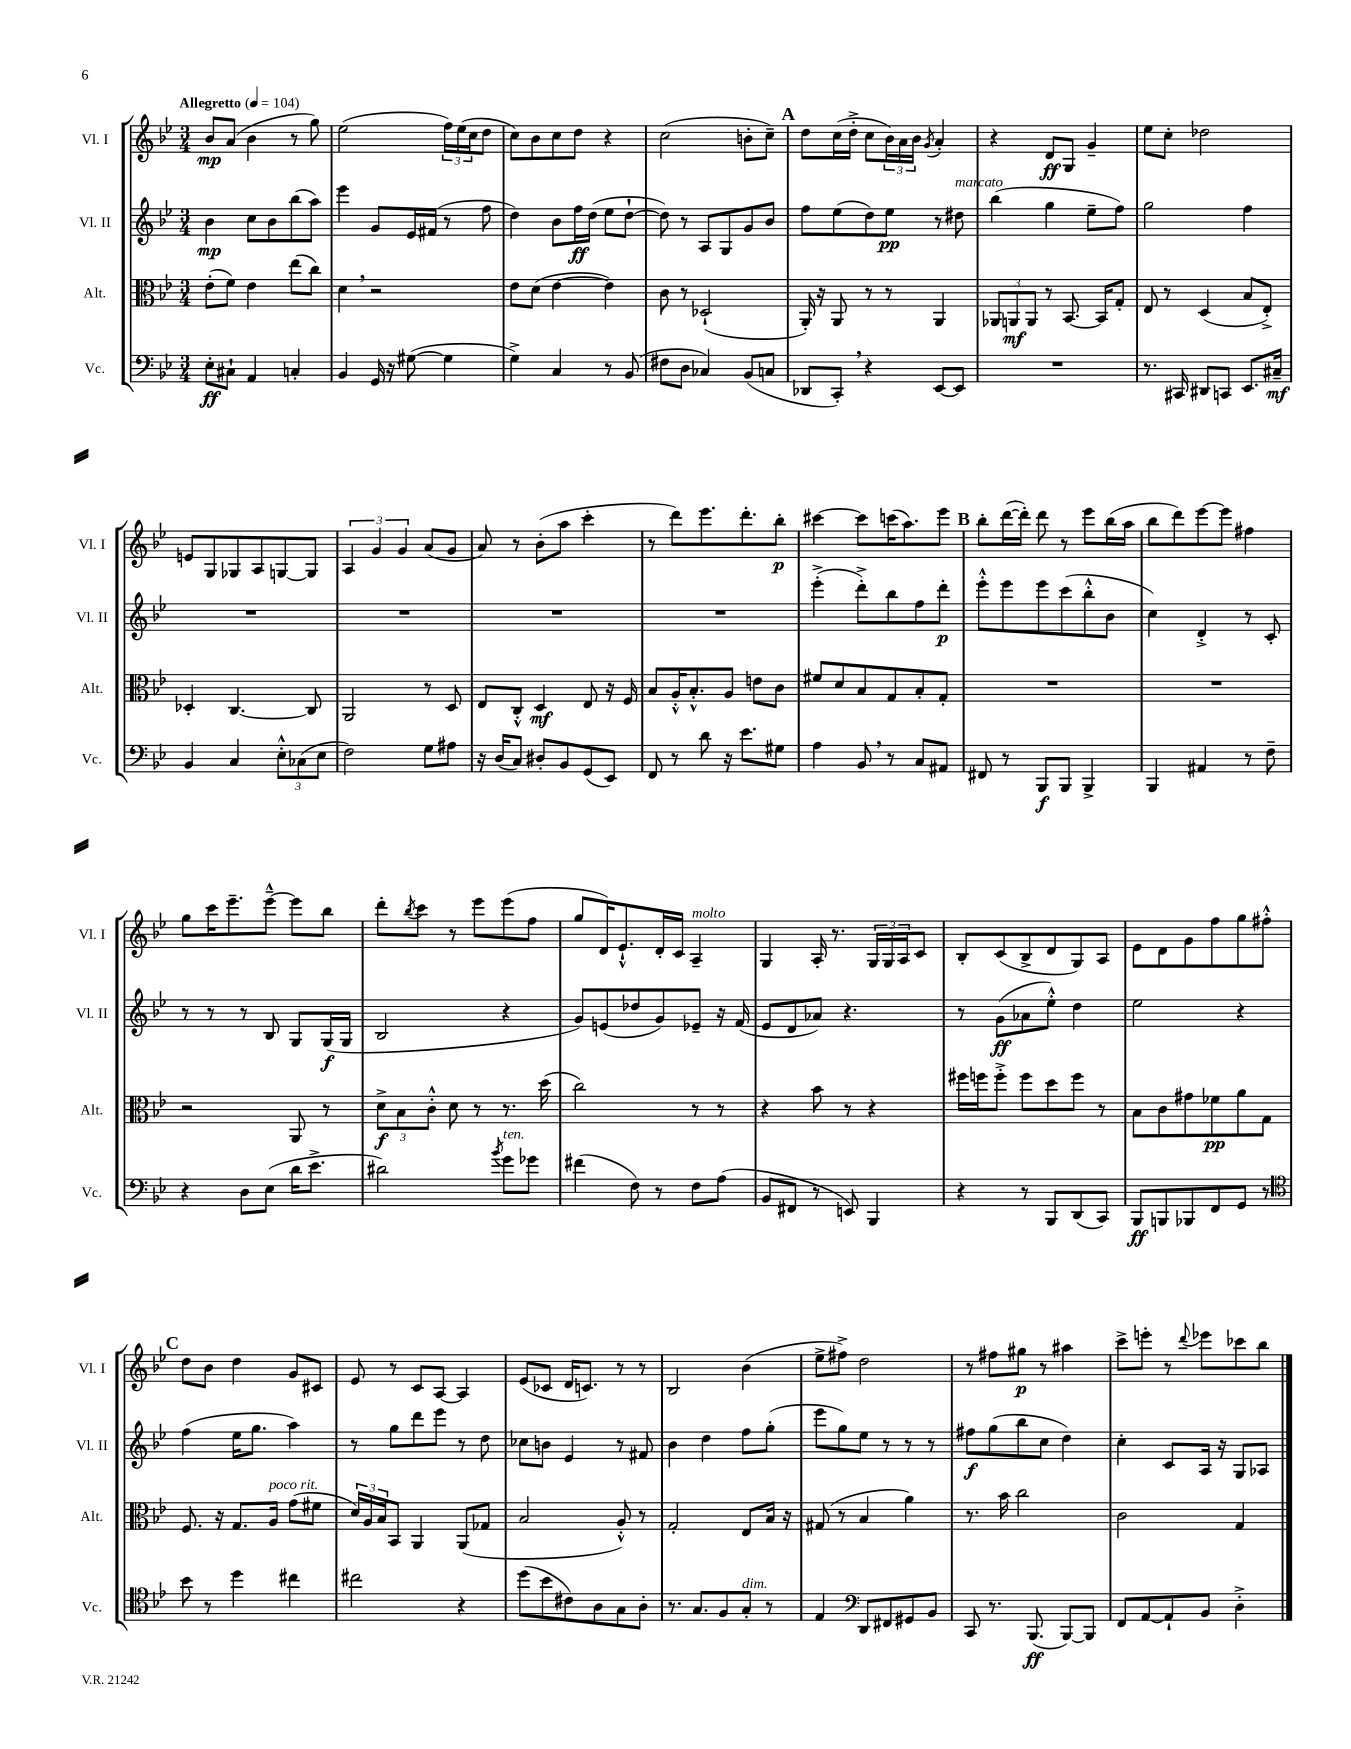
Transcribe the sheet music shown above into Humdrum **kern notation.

**kern	**dynam	**kern	**dynam	**kern	**dynam	**kern	**dynam
*part4	*part4	*part3	*part3	*part2	*part2	*part1	*part1
*staff4	*staff4	*staff3	*staff3	*staff2	*staff2	*staff1	*staff1
*I"Vc.	*	*I"Alt.	*	*I"Vl. II	*	*I"Vl. I	*
*I'Vc.	*	*I'Alt.	*	*I'Vl. II	*	*I'Vl. I	*
*clefF4	*	*clefC3	*	*clefG2	*	*clefG2	*
*k[b-e-]	*	*k[b-e-]	*	*k[b-e-]	*	*k[b-e-]	*
*M3/4	*	*M3/4	*	*M3/4	*	*M3/4	*
*MM104	*	*MM104	*	*MM104	*	*MM104	*
=1	=1	=1	=1	=1	=1	=1	=1
!	!	!	!	!	!	!LO:TX:a:B:t=Allegretto	!
8E-'\L	ff	(8e-'\L	.	4b-\	mp	8b-/L	mp
8C#X`\J	.	8f\J)	.	.	.	(8a/J	.
4AA/	.	4e-\	.	8cc\L	.	4b-\	.
.	.	.	.	8b-\	.	.	.
4Cn'/	.	(8ee-\L	.	(8bb-\	.	8r	.
.	.	8cc\J)	.	8aa\J)	.	8gg\)	.
=2	=2	=2	=2	=2	=2	=2	=2
4BB-/	.	4d,\	.	4eee-\	.	(2ee-\	.
16GG/	.	2r	.	8g/L	.	.	.
16r	.	.	.	.	.	.	.
([8G#X\	.	.	.	16e-/L	.	.	.
.	.	.	.	(16f#X/JJ	.	.	.
4G#\]	.	.	.	8r	.	24ff\LL)	.
.	.	.	.	.	.	(24ee-\	.
.	.	.	.	.	.	24cc\J	.
.	.	.	.	8ff\	.	8dd\J	.
=3	=3	=3	=3	=3	=3	=3	=3
4G^\)	.	8e-\L	.	4dd\)	.	8cc\L)	.
.	.	(8d\J	.	.	.	8b-\	.
4C/	.	[4e-\	.	8b-\L	.	8cc\	.
.	.	.	.	16ff\L	ff	8dd\J	.
.	.	.	.	(16dd\JJ	.	.	.
8r	.	4e-\])	.	8ee-\L	.	4r	.
(8BB-/	.	.	.	[8dd`\J	.	.	.
=4	=4	=4	=4	=4	=4	=4	=4
8F#X\L	.	8c\	.	8dd\])	.	(2cc\	.
8D\J	.	8r	.	8r	.	.	.
4C-X/)	.	(2D-X`/	.	8A/L	.	.	.
.	.	.	.	8G/	.	.	.
(8BB-/L	.	.	.	8g/	.	8bn'\L	.
8Cn/J	.	.	.	8b-/J	.	8cc~\J)	.
!!LO:REH:place=s1:t=A
=5	=5	=5	=5	=5	=5	=5	=5
8DD-X/L	.	16AA'/)	.	8ff\L	.	8dd\L	.
.	.	16r	.	.	.	.	.
8CC',/J)	.	8AA/	.	(8ee-\	.	(16cc\L	.
.	.	.	.	.	.	16dd'^\JJ	.
4r	.	8r	.	8dd\)	.	8cc\L	.
.	.	8r	.	8ee-\J	pp	24b-\L)	.
.	.	.	.	.	.	24a\	.
.	.	.	.	.	.	24b-\JJ	.
.	.	.	.	.	.	8qg/	.
[8EE-/L	.	4AA/	.	8r	.	4a'/	.
!	!	!	!	!LO:TX:a:i:t=marcato	!	!	!
8EE-/J]	.	.	.	8dd#X\	.	.	.
=6	=6	=6	=6	=6	=6	=6	=6
2.r	.	12AA-X/L	.	(4bb-\	.	4r	.
.	.	12AAn/	mf	.	.	.	.
.	.	12AA/J	.	.	.	.	.
.	.	8r	.	4gg\	.	8d/L	ff
.	.	[8.BB-/	.	.	.	8G/J	.
.	.	.	.	8ee-~\L	.	4g~/	.
.	.	16BB-/KL]	.	.	.	.	.
.	.	8G'/J	.	8ff\J)	.	.	.
=7	=7	=7	=7	=7	=7	=7	=7
8.r	.	8E-/	.	2gg\	.	8ee-\L	.
.	.	8r	.	.	.	8cc'\J	.
16CC#X/	.	.	.	.	.	.	.
8DD#X/L	.	(4D/	.	.	.	2dd-X\	.
8CCn/J	.	.	.	.	.	.	.
8.EE-/L	.	8B-/L	.	4ff\	.	.	.
.	.	8E-'^/J)	.	.	.	.	.
16C#X~/Jk	mf	.	.	.	.	.	.
!!LO:LB:g=z
=8	=8	=8	=8	=8	=8	=8	=8
4BB-/	.	4D-X'/	.	2.r	.	8en/L	.
.	.	.	.	.	.	8G/	.
4C/	.	[4.C/	.	.	.	8G-X/	.
.	.	.	.	.	.	8A/	.
12E-'^^\L	.	.	.	.	.	[8Gn/	.
(12C-X\	.	.	.	.	.	.	.
.	.	8C/]	.	.	.	8G/J]	.
12E-\J	.	.	.	.	.	.	.
=9	=9	=9	=9	=9	=9	=9	=9
2F\)	.	2AA/	.	2.r	.	6A/	.
.	.	.	.	.	.	6g/	.
.	.	.	.	.	.	6g/	.
8G\L	.	8r	.	.	.	(8a/L	.
8A#X\J	.	8D/	.	.	.	8g/J	.
=10	=10	=10	=10	=10	=10	=10	=10
16r	.	8E-/L	.	2.r	.	8a/)	.
(16D/KL	.	.	.	.	.	.	.
8C/J)	.	8C'^^/J	.	.	.	8r	.
8D#X'/L	.	4D/	mf	.	.	(8b-'\L	.
8BB-/	.	.	.	.	.	8aa\J	.
(8GG/	.	8E-/	.	.	.	4ccc'\	.
8EE-/J)	.	16r	.	.	.	.	.
.	.	16F/	.	.	.	.	.
=11	=11	=11	=11	=11	=11	=11	=11
8FF/	.	8B-/L	.	2.r	.	8r	.
8r	.	16A'^^/K	.	.	.	8ddd\L)	.
.	.	8.B-'^^/	.	.	.	.	.
8d\	.	.	.	.	.	8.eee-\	.
16r	.	8A/J	.	.	.	.	.
8.e-\L	.	.	.	.	.	8.ddd'\	.
.	.	8en\L	.	.	.	.	.
8G#X\J	.	8c\J	.	.	.	8bb-'\J	p
=12	=12	=12	=12	=12	=12	=12	=12
4A\	.	8f#X/L	.	(4eee-'^\	.	[4ccc#X\	.
.	.	8d/	.	.	.	.	.
8BB-,/	.	8B-/	.	8ddd'^\L)	.	8ccc#\L]	.
8r	.	8G/	.	8bb-\	.	(16cccn\K	.
.	.	.	.	.	.	8.aa\)	.
8C/L	.	8B-'/	.	8ff\	.	.	.
8AA#X/J	.	8G'/J	.	8ddd'\J	p	8eee-\J	.
!!LO:REH:place=s1:t=B
=13	=13	=13	=13	=13	=13	=13	=13
8FF#X/	.	2.r	.	8eee-'^^\L	.	8bb-'\L	.
8r	.	.	.	8eee-\	.	([16ddd\L	.
.	.	.	.	.	.	16ddd'\JJ])	.
8BBB-/L	f	.	.	8eee-\	.	8ddd\	.
8BBB-/J	.	.	.	(8ccc\	.	8r	.
4BBB-^/	.	.	.	8bb-'^^\	.	8eee-\L	.
.	.	.	.	8b-\J	.	(16bb-\L	.
.	.	.	.	.	.	16aa\JJ	.
=14	=14	=14	=14	=14	=14	=14	=14
4BBB-/	.	2.r	.	4cc\)	.	8bb-\L	.
.	.	.	.	.	.	8ddd\)	.
4AA#X/	.	.	.	4d'^/	.	[8eee-\	.
.	.	.	.	.	.	8eee-\J]	.
8r	.	.	.	8r	.	4ff#X\	.
8F~\	.	.	.	8c'/	.	.	.
!!LO:LB:g=z
=15	=15	=15	=15	=15	=15	=15	=15
4r	.	2r	.	8r	.	8gg\L	.
.	.	.	.	8r	.	16ccc\K	.
.	.	.	.	.	.	8.eee-~\	.
8D\L	.	.	.	8r	.	.	.
(8E-\J	.	.	.	8B-/	.	[8eee-~^^\J	.
16d\KL	.	8AA/	.	8G/L	.	8eee-\L]	.
8.e-^\J	.	.	.	.	.	.	.
.	.	8r	.	(16G/L	f	8bb-\J	.
.	.	.	.	16G/JJ	.	.	.
=16	=16	=16	=16	=16	=16	=16	=16
2d#X\)	.	12d^\L	f	2B-/	.	8ddd'\L	.
.	.	12B-\	.	.	.	.	.
.	.	.	.	.	.	8qbb-/	.
.	.	.	.	.	.	8ccc\J	.
.	.	12c'^^\J	.	.	.	.	.
.	.	8d\	.	.	.	8r	.
.	.	8r	.	.	.	8eee-\L	.
8qb-/	.	.	.	.	.	.	.
!LO:TX:a:i:t=ten.	!	!	!	!	!	!	!
8g\L	.	8.r	.	4r	.	(8eee-\	.
8g-X\J	.	.	.	.	.	8ff\J	.
.	.	(16dd\	.	.	.	.	.
=17	=17	=17	=17	=17	=17	=17	=17
(4f#X\	.	2cc\)	.	8g/L)	.	8gg/L	.
.	.	.	.	(8en/	.	16d/K)	.
.	.	.	.	.	.	8.e-`^^/	.
8F\)	.	.	.	8dd-X/	.	.	.
8r	.	.	.	8g/)	.	16d'/L	.
.	.	.	.	.	.	16c/JJ	.
!	!	!	!	!	!	!LO:TX:a:i:t=molto	!
8F\L	.	8r	.	8e-X~/J	.	4A~/	.
(8A\J	.	8r	.	16r	.	.	.
.	.	.	.	(16f/	.	.	.
=18	=18	=18	=18	=18	=18	=18	=18
8BB-/L	.	4r	.	8e-/L	.	4G/	.
8FF#X/J	.	.	.	8d/	.	.	.
8r	.	8b-\	.	8a-X/J)	.	16A'/	.
.	.	.	.	.	.	8.r	.
8EEn/)	.	8r	.	4.r	.	.	.
4BBB-/	.	4r	.	.	.	24G/LL	.
.	.	.	.	.	.	24G/	.
.	.	.	.	.	.	24A/J	.
.	.	.	.	.	.	8c/J	.
=19	=19	=19	=19	=19	=19	=19	=19
4r	.	16ff#X\LL	.	8r	.	8B-'/L	.
.	.	16ffn\J	.	.	.	.	.
.	.	8ff'^\J	.	(8g\L	ff	(8c/	.
8r	.	8ff\L	.	8a-X\	.	8B-^/	.
8BBB-/L	.	8dd\	.	8ee-'^^\J)	.	8d/	.
(8DD/	.	8ff\J	.	4dd\	.	8G/)	.
8CC/J)	.	8r	.	.	.	8A/J	.
=20	=20	=20	=20	=20	=20	=20	=20
8BBB-/L	ff	8B-\L	.	2ee-\	.	8e-\L	.
8BBBn/	.	8c\	.	.	.	8d\	.
8BBB-X/	.	8g#X\	.	.	.	8g\	.
8FF/	.	8f-X\	pp	.	.	8ff\	.
8GG/J	.	8a\	.	4r	.	8gg\	.
8r	.	8G\J	.	.	.	8ff#X'^^\J	.
!!LO:LB:g=z
!!LO:REH:place=s1:t=C
=21	=21	=21	=21	=21	=21	=21	=21
*clefC4	*	*	*	*	*	*	*
8b-\	.	8.F/	.	(4ff\	.	8dd\L	.
8r	.	.	.	.	.	8b-\J	.
.	.	16r	.	.	.	.	.
4dd\	.	8.G/L	.	16ee-\KL	.	4dd\	.
.	.	.	.	8.gg\J	.	.	.
!	!	!LO:TX:a:i:t=poco rit.	!	!	!	!	!
.	.	16A/Jk	.	.	.	.	.
4cc#X\	.	(8g\L	.	4aa\)	.	8g/L	.
.	.	8f#X\J	.	.	.	8c#X/J	.
=22	=22	=22	=22	=22	=22	=22	=22
2cc#X\	.	24d/LL)	.	8r	.	8e-/	.
.	.	24A/	.	.	.	.	.
.	.	24B-/J	.	.	.	.	.
.	.	8BB-/J	.	8gg\L	.	8r	.
.	.	4AA/	.	8ddd\	.	8c/L	.
.	.	.	.	8eee-\J	.	[8A/J	.
4r	.	(8AA/L	.	8r	.	4A/]	.
.	.	8G-X/J	.	8dd\	.	.	.
=23	=23	=23	=23	=23	=23	=23	=23
(8dd\L	.	2B-/	.	8cc-X\L	.	(8e-/L	.
8b-\	.	.	.	8bn\J	.	8c-X/J	.
8c#X\)	.	.	.	4e-/	.	16d/KL	.
.	.	.	.	.	.	8.cn/J)	.
8A\	.	.	.	.	.	.	.
8G\	.	8A'^^/)	.	8r	.	8r	.
8A'\J	.	8r	.	8f#X/	.	8r	.
=24	=24	=24	=24	=24	=24	=24	=24
8.r	.	2G'/	.	4b-\	.	2B-/	.
8.G/L	.	.	.	.	.	.	.
.	.	.	.	4dd\	.	.	.
8F/	.	.	.	.	.	.	.
!LO:TX:a:i:t=dim.	!	!	!	!	!	!	!
8G'/J	.	8E-/L	.	8ff\L	.	(4b-\	.
8r	.	16B-/Jk	.	(8gg'\J	.	.	.
.	.	16r	.	.	.	.	.
=25	=25	=25	=25	=25	=25	=25	=25
4E-/	.	(8G#X/	.	8eee-\L	.	8ee-^\L	.
.	.	8r	.	8gg\)	.	8ff#X^\J)	.
*clefF4	*	*	*	*	*	*	*
8DD/L	.	4B-/	.	8ee-\J	.	2dd\	.
8FF#X/	.	.	.	8r	.	.	.
8GG#X/	.	4a\)	.	8r	.	.	.
8BB-/J	.	.	.	8r	.	.	.
=26	=26	=26	=26	=26	=26	=26	=26
8CC/	.	8.r	.	8ff#X\L	f	8r	.
8.r	.	.	.	(8gg\	.	8ff#X\L	.
.	.	16b-\	.	.	.	.	.
.	.	2cc\	.	8bb-\	.	8gg#X\J	p
(8.BBB-/	ff	.	.	.	.	.	.
.	.	.	.	8cc\J	.	8r	.
[8BBB-/L)	.	.	.	4dd\)	.	4aa#X\	.
8BBB-/J]	.	.	.	.	.	.	.
=27	=27	=27	=27	=27	=27	=27	=27
8FF/L	.	2c\	.	4cc'\	.	8ccc^\L	.
[8AA/	.	.	.	.	.	8eeen'\J	.
8AA`/]	.	.	.	8c/L	.	8r	.
.	.	.	.	.	.	8qqddd/	.
8BB-/J	.	.	.	16A/Jk	.	8eee-X\L	.
.	.	.	.	16r	.	.	.
4D'^\	.	4G/	.	8G/L	.	8ccc-X\	.
.	.	.	.	8A-X/J	.	8bb-\J	.
==	==	==	==	==	==	==	==
*-	*-	*-	*-	*-	*-	*-	*-
